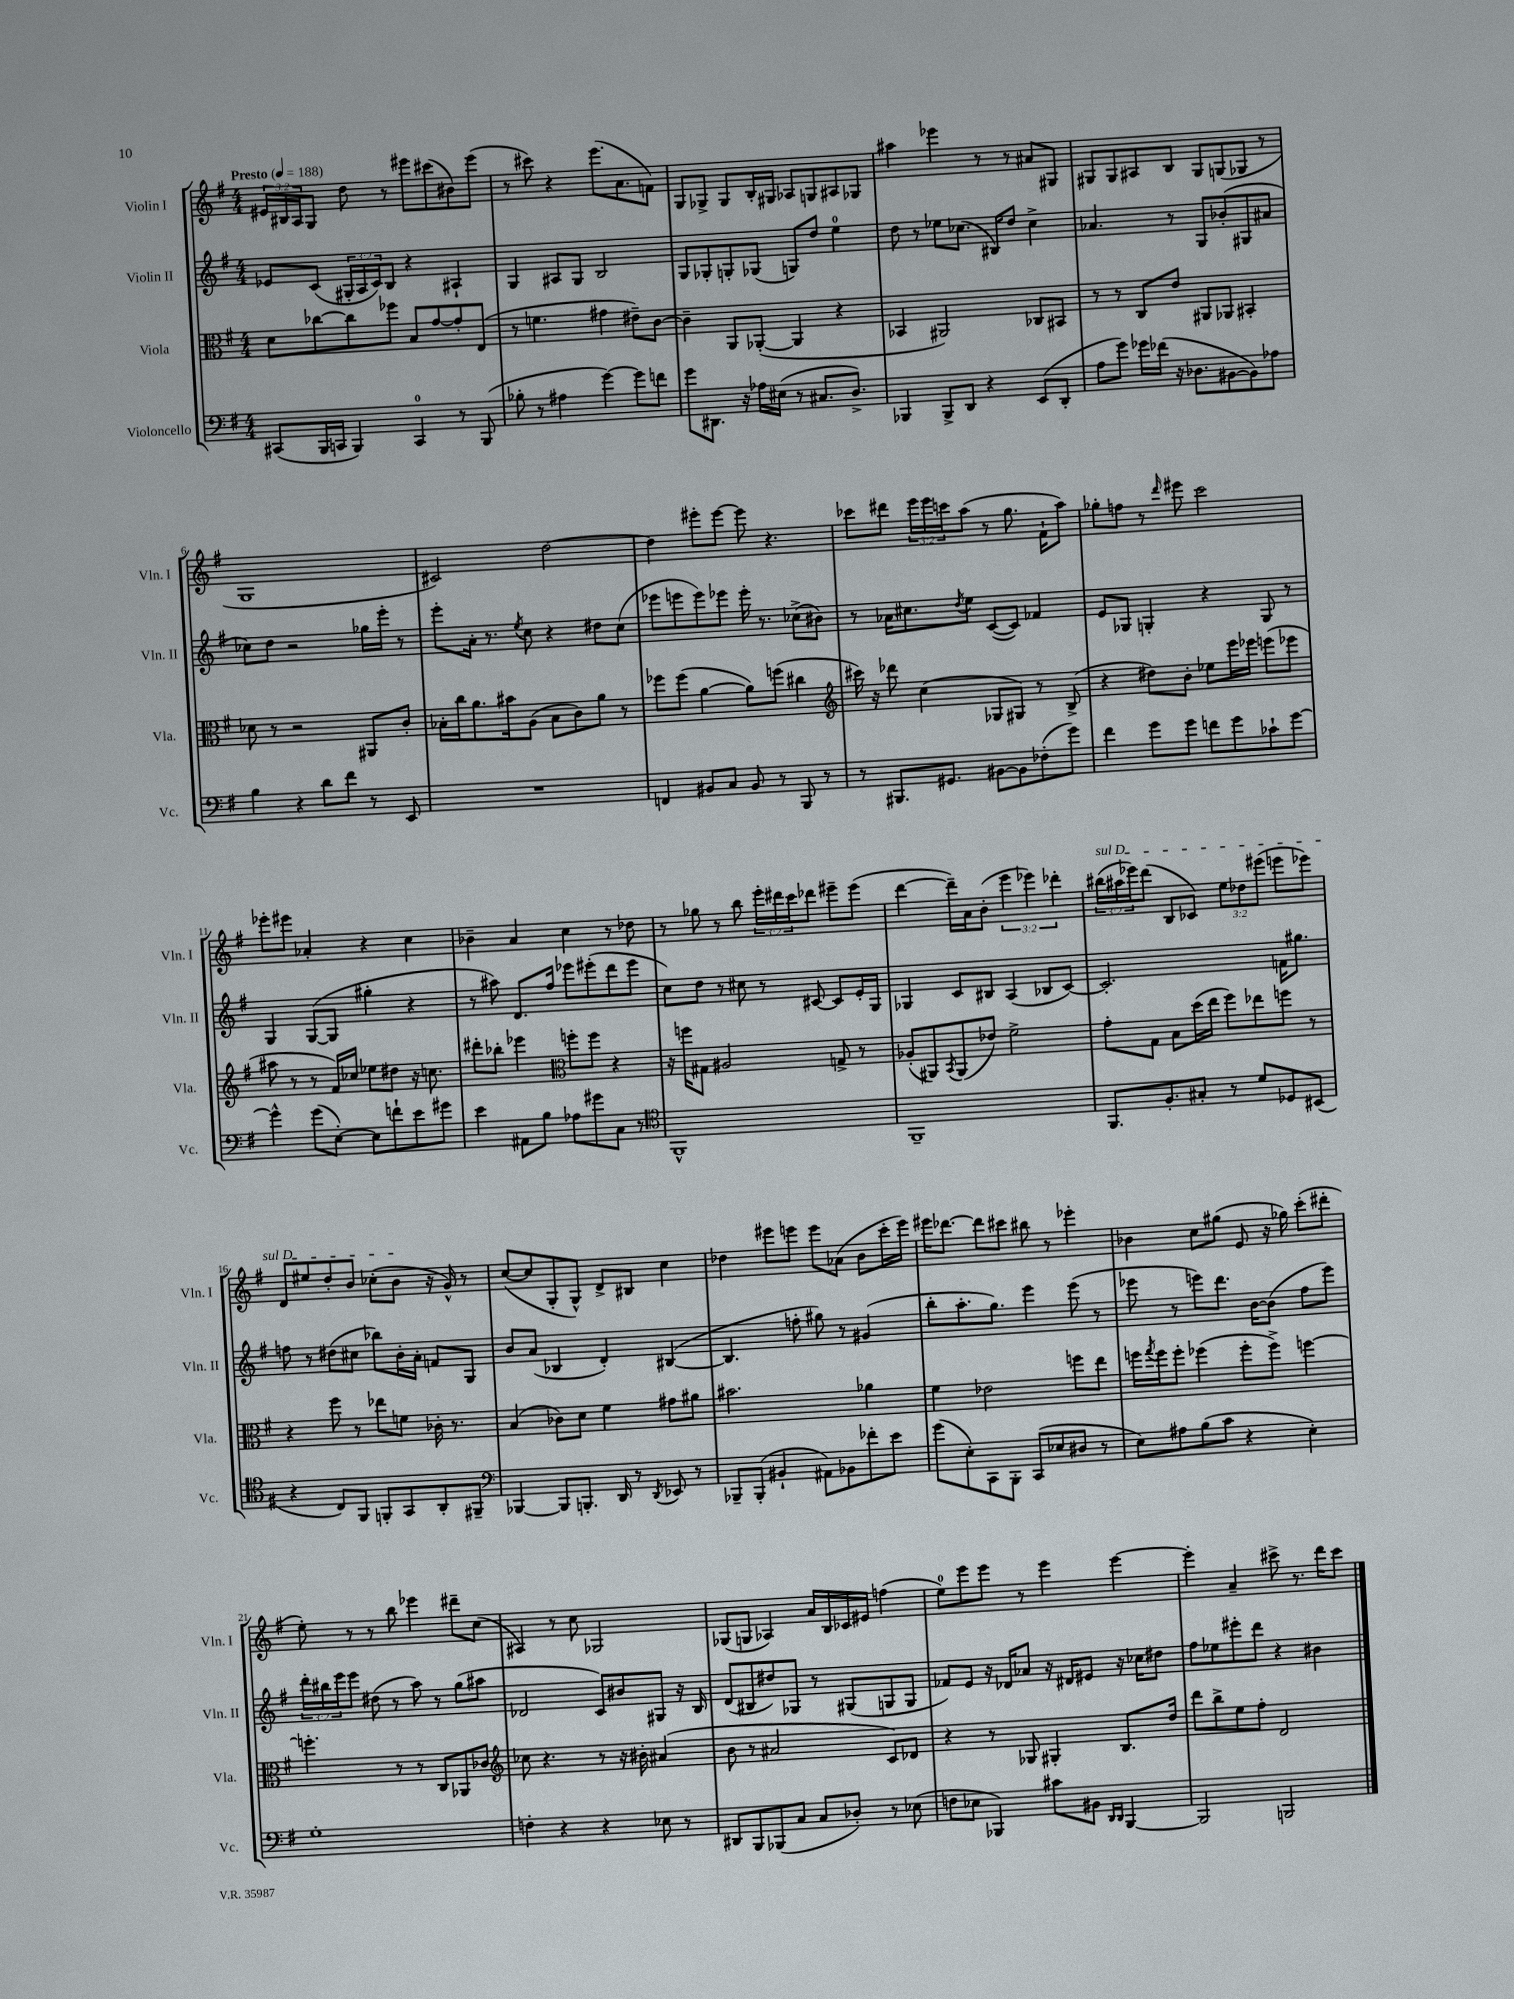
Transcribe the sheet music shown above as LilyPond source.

<<
\new StaffGroup <<
\new Staff = "s0" \with { instrumentName = "Violin I" shortInstrumentName = "Vln. I" } {
    \clef treble \key g \major \numericTimeSignature \time 4/4 \override Staff.TupletNumber.text = #tuplet-number::calc-fraction-text \tempo "Presto" 4 = 188
    \tuplet 3/2 { eis'16 bis16 a16 } g8 d''8 r8 eis'''8 cis'''8( bis'8) eis'''8( |
    r8 cis'''8) r4 e'''8.( a'8. f'8) |
    g8 ges8-> ges8 b16-. gis16 aes8 g8 ais8 ges8 |
    ais''4 ees'''4 r8 r8 ais'8 gis8 |
    gis8 gis8 ais8 b8 gis8 g8( ges8 r8 |
    g1 |
    cis'2) d''2~ |
    d''4 eis'''8-. eis'''8~ eis'''8 r4. |
    ces'''8 dis'''8 \tuplet 3/2 { e'''16 e'''16 c'''16 } a''8( r8 g''8. fis'16-! a''8) |
    ges''8-. f''8 r8 \grace { d'''16 } eis'''8 c'''2 |
    ees'''8-. eis'''8 aes'4-. r4 c''4 |
    bes'4-- a'4 c''4 r8 des''8 |
    r8 ges''8 r8 b''8 \tuplet 3/2 { e'''16-. dis'''16 c'''16 } des'''8 eis'''8-- eis'''8( |
    d'''4~ d'''16--) a'16 b'8-.( \tuplet 3/2 { e'''4 ees'''4) des'''4-. } |
    \tuplet 3/2 { \once \override TextSpanner.bound-details.left.text = \markup { \italic "sul D" } bis''16\startTextSpan( ais''16 ees'''16) } d'''8( b8 ces'8) \tuplet 3/2 { e''8 des''8 eis'''8( } e'''8 ees'''8) |
    d'8 eis''8 d''8-. b'8 ces''8-.( b'8\stopTextSpan r16 g'16-^) r8 |
    c''8~( c''8 g8-. g8-^) d'8-> bis8 c''4 |
    des''4 eis'''8 e'''8 e'''8 aes'8( b'8 c'''16-. e'''16) |
    eis'''16 des'''8.~ des'''8 cis'''8 bis''8 r8 ees'''4-. |
    bes'4 c''8 gis''8( e'8 r16 ges''16) c'''8-.( dis'''8-. |
    e''8-.) r8 r8 b''8 ees'''4 dis'''8-- c''8( |
    ais4) r8 c''8 ges2 |
    ges8( g8 aes4) a'16 b16 ces'16 eis'16 f''4( |
    e''8-0) e'''8 e'''8 r8 e'''4 e'''4~ |
    e'''4-. a'4-- cis'''8-> r8. d'''16 cis'''8 \bar "|." |
}
\new Staff = "s1" \with { instrumentName = "Violin II" shortInstrumentName = "Vln. II" } {
    \clef treble \key g \major \numericTimeSignature \time 4/4 \override Staff.TupletNumber.text = #tuplet-number::calc-fraction-text
    ees'8 c'8( \tuplet 3/2 { gis16-. a16 c'16) } b8 r4 ais4-! |
    g4 ais8 g8 b2 |
    g8 ges8-. g8-. ges8( g8) d''8 e''4-0 |
    d''8 r8 ees''8 ces''8.( bis16) d''8 ces''4-> |
    aes'4. r8 g8 bes'8-.( gis8 ais'8 |
    ces''8) d''8 r2 ges''16 e'''16-. r8 |
    e'''8-. a'16-. r8. \acciaccatura { e''8 } c''8 r4 dis''8 c''8( |
    ees'''8 e'''8 e'''8) ees'''8 ees'''16-. r8. ces''8->( bis'8) |
    r8 aes'16 cis''8. \acciaccatura { d''8 } e''8 c'8~( c'8) fes'4 |
    e'8 ges8 g4-. r4 g8 r8 |
    g4 g8~( g8 gis''4-. r4 |
    r8 ais''8) d'8. fis''16 ees'''8 eis'''8-.( d'''8 eis'''8 |
    c''8) d''8 r8 cis''8 r8 cis'8~ cis'8 e'16-. g16 |
    ges4 c'8 bis8 a4( bes8 c'8~) |
    c'2.-. f'16 gis''8. |
    f''8 r8 dis''8( cis''8 bes''8) b'16-. a'16-. f'8 g8 |
    b'8 a'8( bes4 d'4-.) bis4~( |
    bis4. f''8-. gis''8) r8 gis'4( |
    b''8-. a''8.-. g''8.) e'''4 e'''8( r8 |
    ees'''8 r8 e'''8) d'''8. b'16~ b'8( fis''8 e'''8) |
    \tuplet 3/2 { d'''16-. bis''16 e'''16 } e'''8 dis''8( r8 a''8) r8 g''8( ais''8 |
    des'2 c'8) bis'8 gis8 r16 b16 |
    d'8( bis8 dis''8) ges8 r8 gis8( g8 g8 |
    fes'8) e'8 r16 des'16 aes'8 r16 dis'16 eis'8 r16 ces''16 dis''8 |
    fis''8 ees''8 eis'''8-. d'''8 r4 bis'4 \bar "|." |
}
\new Staff = "s2" \with { instrumentName = "Viola" shortInstrumentName = "Vla." } {
    \clef alto \key g \major \numericTimeSignature \time 4/4
    d'8 ces''8~ ces''8 fes''8 b8 g'8~ g'8-. e8( |
    r8 f'4. gis'4 eis'8--) c'8~ |
    c'4-- a,8 aes,8~-.( aes,4 r4 |
    bes,4 ais,2) ces8 bis,8 |
    r8 r8 c8 e'8 ais,8 aes,8 bis,4-. |
    des'8 r8 r2 ais,8 c'8-. |
    bes16-. c''16 a'8. bis'16 a8( bes8 c'8) a'8 r8 |
    fes''8 fes''8( a'4~ a'8) f''8( cis''4 |
    \clef treble cis'''16) r16 des'''8 c''4( ges8 gis8) r8 b8->( |
    r4 dis''8) b'8-. ees''8 e'''16 ees'''16 e'''8( ees'''8 |
    ais''8 r8 r8 fis'16) ces''16 ees''8 dis''8 r16 c''8. |
    dis'''8-. bes''8-. ees'''4 \clef alto f''8-. f''8 r4 |
    r16 f''16 gis8 ais2 g8-> r8 |
    aes8-.( ais,8) \acciaccatura { b,8 } ais,8( ees'8) fis'2-> |
    g'8-. g8 b8 d''16( e''16 fis''8) ees''8 f''8 r8 |
    r4 fis''8 r8 ees''8 f'8 ces'16-. r8. |
    b4( ces'8) d'8 fis'4 gis'8 ais'8 |
    bis'2. aes'4 |
    fis'4 ees'2 f''8 e''8 |
    f''16 \acciaccatura { g''8 } f''16 f''8-. fes''4( fes''8-. fes''8->) f''4~ |
    f''4.-. r8 r8 c8 aes,8 ces'8 |
    \clef treble ces''8 r4. r8 r16 bis'16-. ais'4( |
    b'8 r8 ais'2 c'8) des'8 |
    r4 r8 ges8 gis4-. b8. d''16 |
    d'''8 b''8-> e''8 fis''8-. d'2 \bar "|." |
}
\new Staff = "s3" \with { instrumentName = "Violoncello" shortInstrumentName = "Vc." } {
    \clef bass \key g \major \numericTimeSignature \time 4/4
    cis,8( b,,16 c,16 b,,4) c,4-0 r8 b,,8( |
    bes8-. r8 ais4 g'4~) g'8 f'8 |
    g'8 dis,8. r16 aes16 eis16( r8 cis8. d8.->) |
    bes,,4 bes,,8-> d,8 r4 e,8( d,8-. |
    a8 g'8) ges'16 fes'16( r16 des8. bis,8~ bis,8) aes8 |
    b4 r4 d'8 fis'8 r8 e,8 |
    R1 |
    f,4 bis,8 c8 bis,8 r8 b,,8 r8 |
    r8 bis,,8. gis,8. bis,8~ bis,8 fes8-.( g'8) |
    fis'4 g'8 g'8 f'8 g'8 ces'8-! g'8~ |
    g'4-^ g'8( e8~-.) e8 f'8-! e'8 gis'8 |
    e'4 ais,8 b8 aes8 gis'8 c8 r8 |
    \clef tenor fis,1-^ |
    fis,1-- |
    fis,8. fis8.-. gis8-. r8 d'8 des8 bis,8( |
    r4 c8) fis,8 f,8-. g,8 a,8-. fis,8-- |
    \clef bass bes,,4~ bes,,8 b,,8.-. d,16 r8 \acciaccatura { d,8 } ees,8 r8 |
    bes,,8-- bes,,8-.( bis,4-! ais,8) bes,8 fes'8-. e'8 |
    g'8( e8-.) c,8 b,,8-. c,8( ees8 dis8 r8 |
    e8) ais8 b8( c'8 r4 e4-.) |
    g1-. |
    f4-. r4 r4 ees8 r8 |
    dis,8 b,,8 bes,,8( c8 c8 des8-.) r8 ees8( |
    f8 ees8 bes,,4) cis'8 bis,8 \grace { d,16 d,16 } bes,,4~ |
    bes,,2 b,,2 \bar "|." |
}
>>
>>
